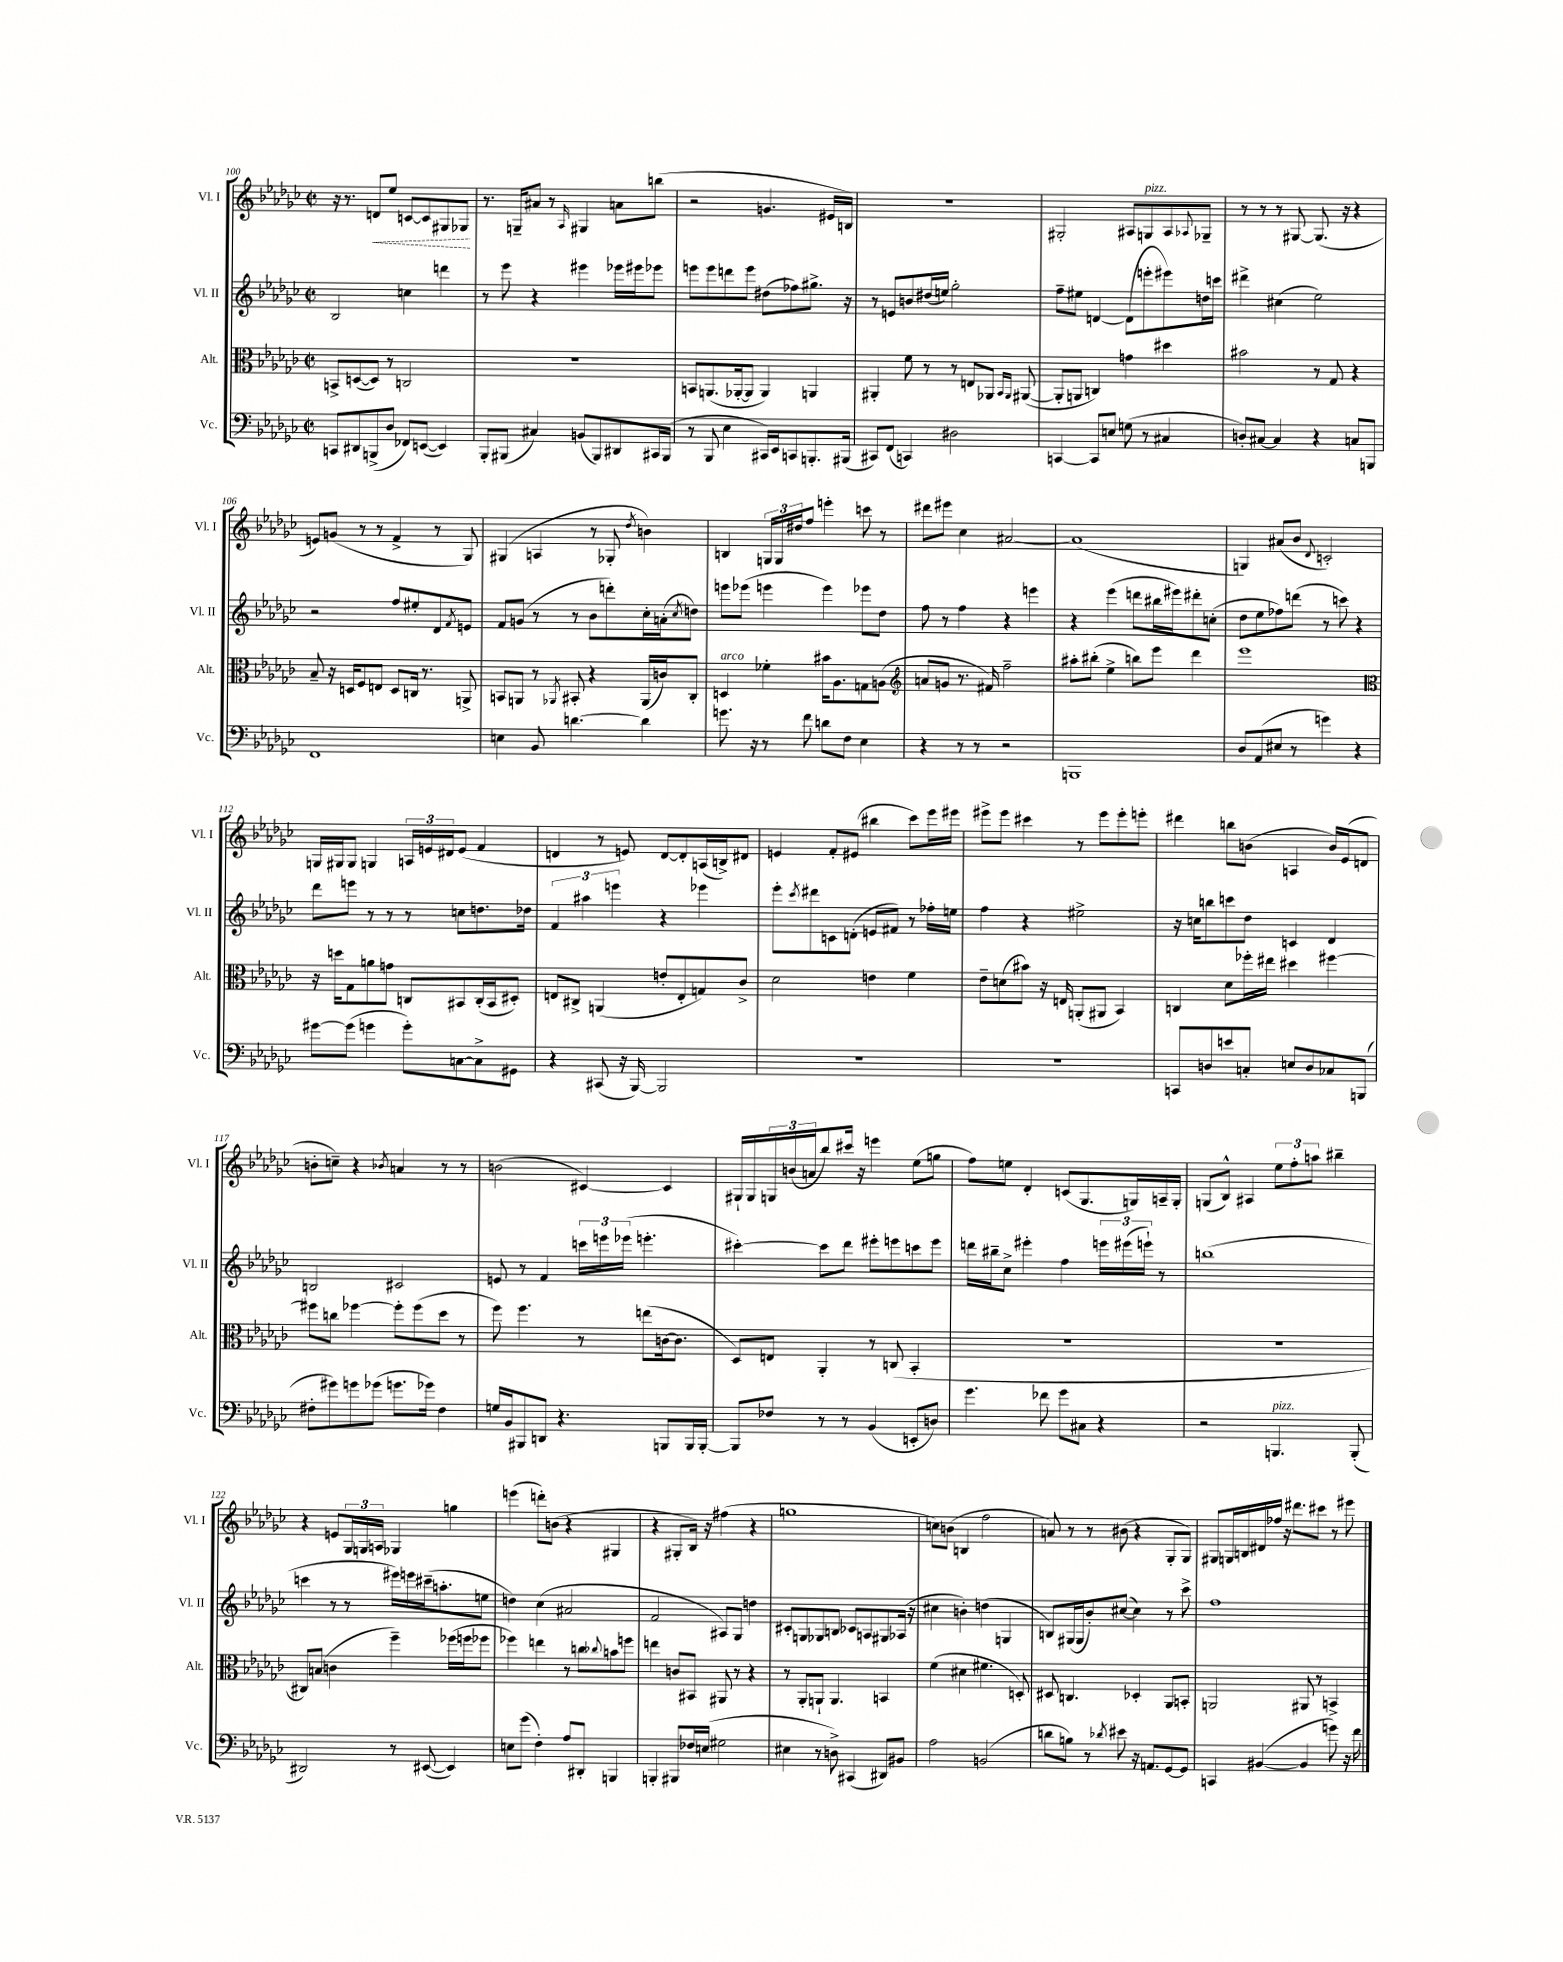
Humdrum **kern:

**kern	**kern	**kern	**kern
*staff4	*staff3	*staff2	*staff1
*clefF4	*clefC3	*clefG2	*clefG2
*k[b-e-a-d-g-c-]	*k[b-e-a-d-g-c-]	*k[b-e-a-d-g-c-]	*k[b-e-a-d-g-c-]
*M2/2	*M2/2	*M2/2	*M2/2
*met(c|)	*met(c|)	*met(c|)	*met(c|)
8CC	8BB^	2B-	16r
.	.	.	8.r
8DD#	([8D	.	.
(8BBB^	8D])	.	8d
8D-	8r	.	8ee-
8FF-)	2C	4cc	[8c
([8EE	.	.	8c]
4EE])	.	4ddd	8G#
.	.	.	8G-
=	=	=	=
8BBB-'	1r	8r	8.r
(8BBB#	.	8eee-	.
.	.	.	16G~
4C#)	.	4r	8a#
.	.	.	8r
.	.	.	16qqA-
(8BB	.	4eee#	4G#
8BBB#)	.	.	.
8DD#	.	16eee-	8a
.	.	16eee#	.
16CC#	.	8eee-	(8bb
(16BBB#	.	.	.
=	=	=	=
8r	8BB	8eee	2r
8BBB-	(8.AA	8eee	.
4E-	.	8ddd	.
.	[16AA-'	.	.
.	8AA-]	8eee	.
16CC#)	4AA-)	(8dd#	4.g
16EE-	.	.	.
8CC	.	8ff-)	.
8.BBB'	4AA	8.gg#^	.
.	.	.	16e#
(16BBB#	.	16r	16B)
=	=	=	=
8CC#)	4AA#'	8r	1r
(8FF	.	8e	.
4CC)	8f	8b	.
.	8r	(16dd#	.
.	.	16ee)	.
2D#	8r	2gg-'	.
.	8E	.	.
.	8AA-	.	.
.	16qqBB-	.	.
.	16qqAA-	.	.
.	([8AA#	.	.
=	=	=	=
[4CC	8AA#']	8ff~	2G#'
.	8AA	8ee#	.
8CC]	4C)	[4d	.
8E	.	.	.
(8G	4g	(8d]	8A#
8r	.	8eee'	8G
4C#	4dd#	8eee#)	8A#
.	.	.	8qqA-
.	.	16dd	8G-~
.	.	16ccc	.
=	=	=	=
8D')	2b#	4ddd#^	8r
[8C#	.	.	8r
4C#]	.	(4cc#	8r
.	.	.	[8G#
4r	8r	2ee-)	(8.G#]
.	8G-	.	.
.	.	.	16r
8C	4r	.	4r
8BBB	.	.	.
=	=	=	=
1FF	8B-~	2r	8e)
.	16r	.	(8g
.	16D	.	.
.	8F	.	8r
.	8E	.	8r
.	8D	8ff	4f^
.	16C	8ee#'	.
.	8.r	.	.
.	.	8d-	8r
.	.	8qf	.
.	8AA^	8e	8G-)
=	=	=	=
4E	8BB	8f	(4G#
.	8AA	(8g	.
8BB-	8r	8r	4A
.	8qAA-	.	.
[4.d	8BB#'	8r	.
.	4r	8b-	8r
.	.	8ddd')	8G-'
.	.	.	8qdd-
4d]	(16AA-	16cc-'	4b)
.	16c)	(16a'	.
.	.	8qcc-	.
.	8C-'	8dd)	.
=	=	=	=
8.g	4D	8eee	4B
.	.	(8eee-	.
16r	.	.	.
8r	4f-'	4eee	24G
.	.	.	24G
.	.	.	24dd#
8f	.	.	8ff
8d	16b#	4eee)	4eee'
.	8.A-	.	.
8F	.	.	.
4E-	8G	8eee-	8ccc
.	(8A	8dd-	8r
=	=	=	=
*	*clefG2	*	*
4r	8a	8ff	8ddd#
.	8g	8r	8eee#
8r	8.r	4ff	4cc-
8r	.	.	.
.	16f#)	.	.
2r	2ff~	4r	[2a#
.	.	4eee	.
=	=	=	=
1BBB	8aa#'	4r	(1a#]
.	(8bb#'	.	.
.	4ee-^	(4eee-	.
.	8bb)	8ddd	.
.	8eee-	16bb#	.
.	.	16eee#)	.
.	4ddd-	8ddd#'	.
.	.	(8cc'	.
=	=	=	=
8D-	1eee-	8dd-	4G)
(8AA-	.	8ee-	.
8E#	.	8ff-)	(8a#
8r	.	(8ddd	8b-
.	.	.	8qqd-
4g)	.	8r	2c')
.	.	8ccc)	.
4r	.	4r	.
=	=	=	=
*	*clefC3	*	*
[8g#	16r	8ddd-	16G
.	16dd	.	16G#
(8g#]	8G-	8eee	8G#
4g	8a	8r	4G
.	8g	8r	.
8g')	8C	8r	24A
.	.	.	24e
.	.	.	24d#
[8C	8BB#	8cc	(8e
8C^]	(16C'	8.dd	4f
.	16BB#	.	.
8GG#	8D#')	.	.
.	.	16dd-	.
=	=	=	=
4r	8E	6f	4d
.	8C#^	.	.
.	.	6aa#	.
(8CC#	(4AA	.	8r
.	.	6eee	.
16r	.	.	8e)
[16BBB-)	.	.	.
2BBB-]	8e'	4r	[8d
.	8E'	.	8d']
.	8G)	4eee-	(16A
.	.	.	16B^)
.	8c-^	.	8d#
=	=	=	=
1r	2d-	8eee-'	4e
.	.	8qccc-	.
.	.	8ddd#	.
.	.	8c	8f'
.	.	(8d'	(8e#
.	4e	8e	4bb#
.	.	8f#)	.
.	4f	8r	8ccc-)
.	.	16ff-'	16eee-
.	.	16ee	16eee#
=	=	=	=
1r	8e-~	4ff	8eee#^
.	(8d	.	8eee#
.	8b#)	4r	4ccc#
.	16r	.	.
.	16E	.	.
.	(8AA'	2ee#^	8r
.	8AA#	.	8eee#
.	4BB-)	.	8eee#'
.	.	.	8eee'
=	=	=	=
8CC	4C	16r	4ddd#
.	.	16cc	.
8D	.	8bb	.
8e	8d-	8ccc	8bb
8C'	16ff-'	8dd-	(8b
.	16ee#	.	.
8E	4dd#	4c	4A
8D	.	.	.
8C-	[4ff#	4d-	16b)
.	.	.	(16e-
(8BBB	.	.	8d
=	=	=	=
8F#'	8ff#]	2B	8b'
8g#)	8cc	.	8cc~)
8g	[4ff-	.	4r
(8g-	.	.	.
.	.	.	8qb-
8.g	8ff-']	2c#	4a
.	(8ff-	.	.
16g-)	.	.	.
4F#	8dd-	.	8r
.	8r	.	8r
=	=	=	=
16G	8ff)	8e	(2b
16BB-	.	.	.
8BBB#	4.ff	8r	.
8DD	.	4f	.
4.r	.	.	.
.	8r	24ccc	[4c#)
.	.	24eee	.
.	.	(24eee-	.
.	(8ee	4.eee'	.
8BBB	[16c	.	4c#]
.	8.c]	.	.
16BBB	.	.	.
[16BBB'	.	.	.
=	=	=	=
8BBB]	8D-)	[4ccc#')	16G#`
.	.	.	16G#
8F-	8E	.	24G
.	.	.	(24b
.	.	.	24a
8r	4AA-'	8ccc#]	8bb-)
8r	.	8ddd-	16ccc#
.	.	.	16r
(4BB-	8r	8eee#'	4eee
.	(8C	8eee	.
8EE'	4BB-'	8ccc	(8ee-
8D)	.	8eee	8gg
=	=	=	=
4.g-	1r	16ddd	8ff)
.	.	16bb#~	.
.	.	8cc-^	8ee
.	.	4eee#'	4d-'
8f-	.	.	.
8g-	.	4ff	(8c
8C#	.	.	8.G-
4r	.	24eee	.
.	.	(24eee#	.
.	.	.	16G)
.	.	24eee`)	.
.	.	8r	16A~
.	.	.	16G'
=	=	=	=
2r	1r	(1bb	(8G
.	.	.	8B-^^)
.	.	.	4A#
4.BBB	.	.	12ee-
.	.	.	12ff'
.	.	.	12aa
.	.	.	4bb#~
(8BBB'	.	.	.
=	=	=	=
2DD#)	8C#)	4ccc	4r
.	(8B	.	.
.	4c	8r	8e
.	.	8r	24G-
.	.	.	24G
.	.	.	24A
8r	4ff~)	16eee#)	4G-
.	.	16eee	.
([8EE#	.	(16ccc#~	.
.	.	8.aa'	.
4EE#])	(16ff-	.	4gg
.	16ff	.	.
.	8ff-	8ee	.
=	=	=	=
8E	4ff-)	4dd)	(4eee
(8g-	.	.	.
4F')	4ee	(4cc-	8ddd')
.	.	.	(8b
8A-	8r	2a#	4r
8DD#'	8cc	.	.
.	8qqcc-	.	.
4BBB	8b	.	4G#
.	8ff	.	.
=	=	=	=
4BBB'	4ee	2f	4r
8BBB#	8c	.	8G#'
16F-	8BB#	.	16B-)
(16E	.	.	16r
2G#	8AA#	8A#)	(4ff#
.	8r	8G-	.
.	4r	4dd	4r
=	=	=	=
4E#	8r	8c#'	1gg
.	8AA-'	8G	.
8r	8AA`	8G-	.
8D^)	4.AA	8B	.
(4CC#	.	8c-	.
.	.	8A	.
8DD#)	4BB	8G#	.
8BB#	.	(16A-	.
.	.	16r	.
=	=	=	=
2A-	(4f	4cc#	8cc)
.	.	.	(8b
.	4d#	4b')	4B
(2BB	4.f#	(4dd	2ff
.	.	4G	.
.	8D')	.	.
=	=	=	=
8d	8D#	8B)	8a)
8B)	4.C	(16G#	8r
.	.	16G#	.
8r	.	8b-')	8r
8qd-	.	.	.
8e#	.	([8cc#	(8b#
16r	4D-'	4cc#])	4r
8.AA	.	.	.
[8GG-	8AA-	8r	8G-'
8GG-]	8BB'	8ccc-^	8G-)
=	=	=	=
4CC	2AA	1ff	8G#
.	.	.	16G
.	.	.	16B
([4BB#	.	.	16d#
.	.	.	16ff-
.	.	.	16r
.	.	.	8.ddd#
4BB#]	8AA#	.	.
.	8r	.	8ccc#
8g)	4BB^	.	8r
16r	.	.	8eee#
16f	.	.	.
==	==	==	==
*-	*-	*-	*-
